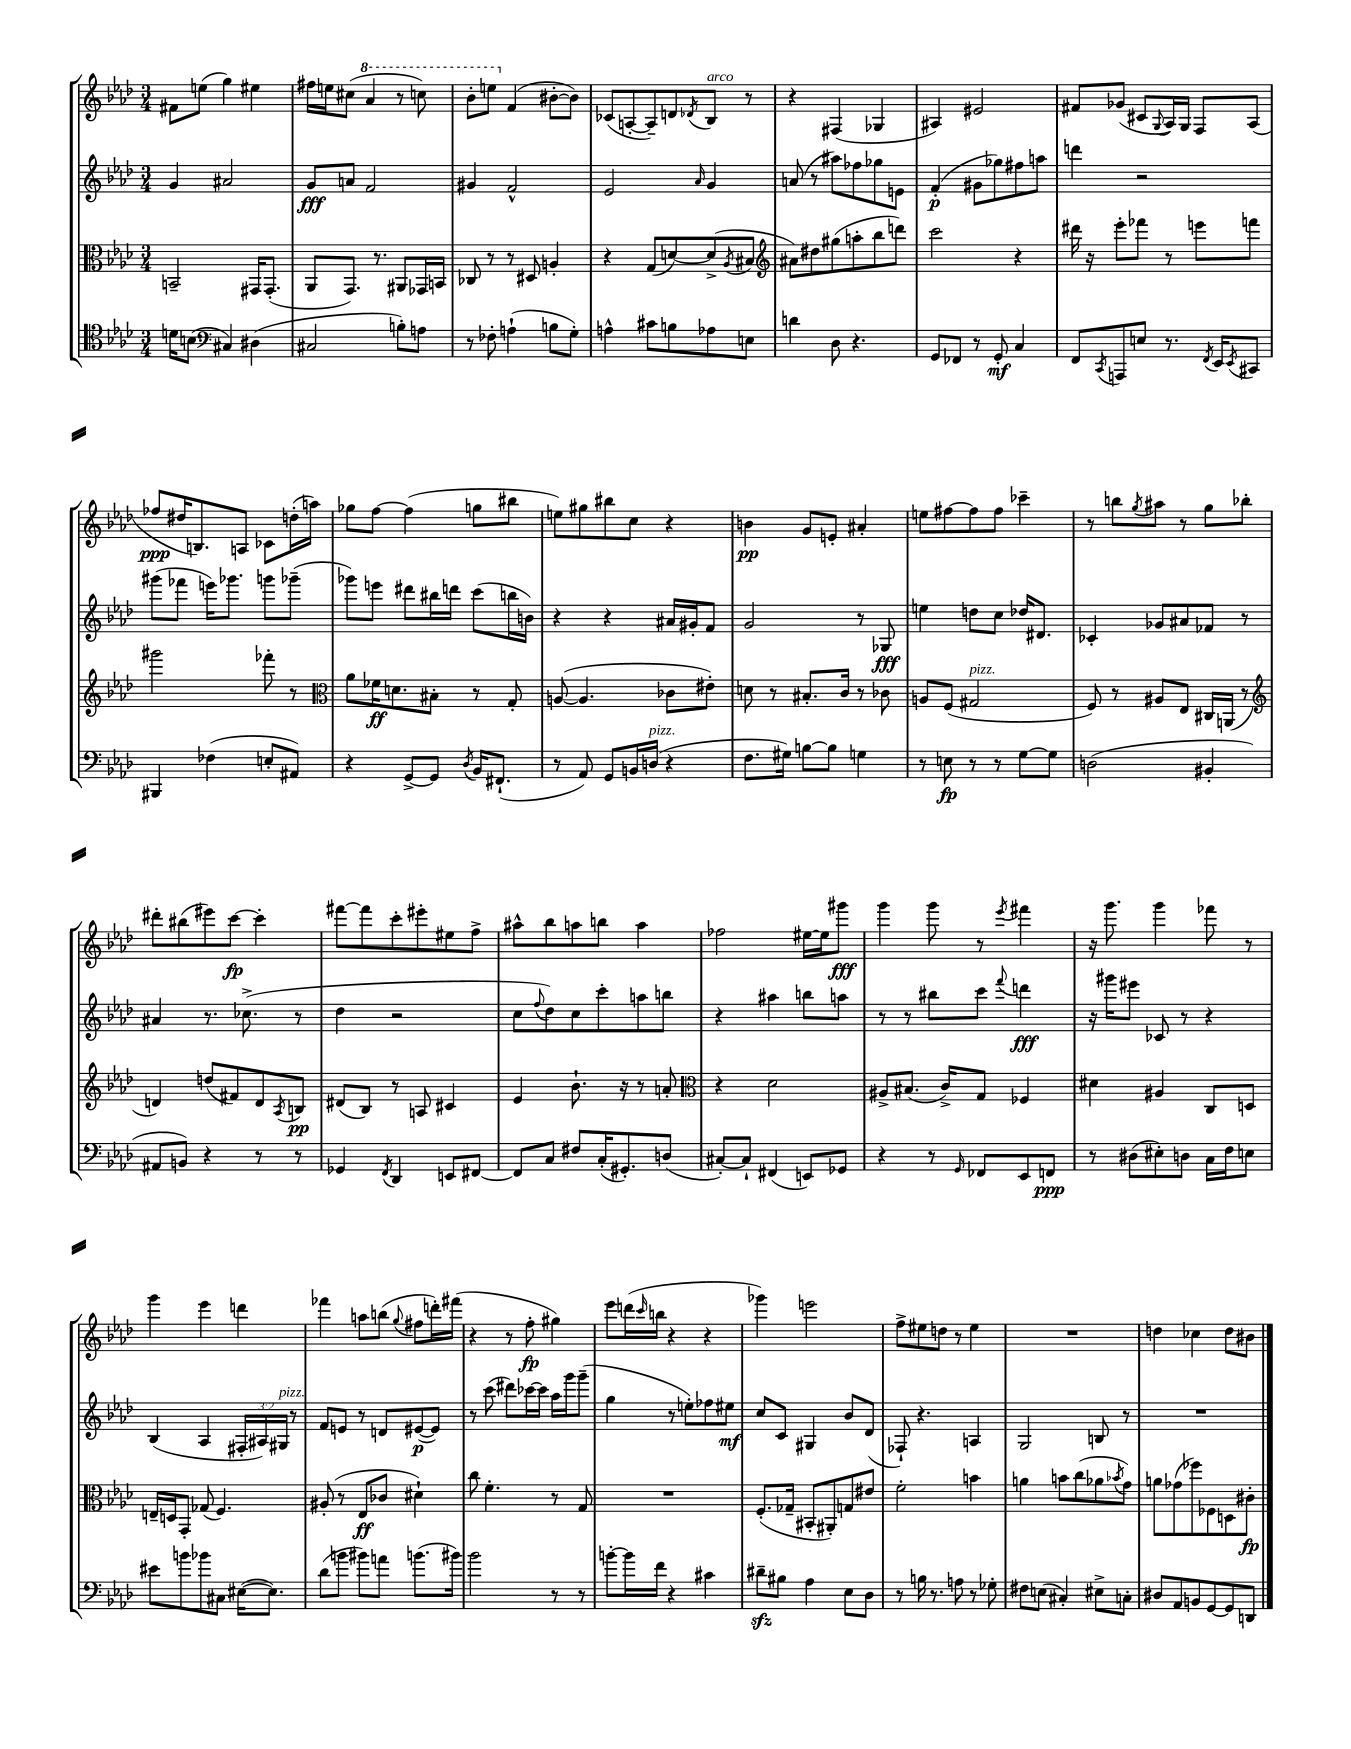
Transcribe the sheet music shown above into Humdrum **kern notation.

**kern	**kern	**kern	**kern
*staff4	*staff3	*staff2	*staff1
*clefC4	*clefC3	*clefG2	*clefG2
*k[b-e-a-d-]	*k[b-e-a-d-]	*k[b-e-a-d-]	*k[b-e-a-d-]
*M3/4	*M3/4	*M3/4	*M3/4
16d\LK	2BB~/	4g/	8f#\L
(8.B\J	.	.	.
.	.	.	(8ee\J
*clefF4	*	*	*
4C#/)	.	2a#/	4gg\)
(4D#\	16GG#/LK	.	4ee#\
.	(8.GG#'/J	.	.
=	=	=	=
2C#/	8AA-/L	8g/L	16ff#\LL
.	.	.	16ee\J
.	8.GG/J)	8a/J	(8cc#\J
.	.	2f/	4aa-/
.	8.r	.	.
8B'\L)	8AA#/L	.	8r
8A\J	16GG-/L	.	8ccc\)
.	16BB/JJ	.	.
=	=	=	=
8r	8C-/	4g#/	8bb-'\L
8F-'\	8r	.	8eee\J
(4A`\	8r	2f^^/	(4f/
.	8D#/	.	.
8B\L	4A'/	.	[8b#'\L
8G'\J)	.	.	8b#\]J)
=	=	=	=
4A^^\	4r	2e-/	(8c-/L
.	.	.	[8A'/
8c#\L	(8G/L	.	8A~/])
8B\	[8d/)	.	8d/
.	.	16qqa-/	8qd-/
8A-\	(8d^/]	4g/	8B-/J
.	8qA-/	.	.
8E\J	8B#/J	.	8r
=	=	=	=
*	*clefG2	*	*
4d\	8a#\L)	(8a/	4r
.	8dd#\	8r	.
8D-\	(8gg#\	8aa#\L)	(4F#/
4.r	8aa'\	8ff-\	.
.	8bb-\	8gg-\	4G-/
.	8ddd\J)	8e\J	.
=	=	=	=
8GG/L	2ccc\	(4f'/	4A#/)
8FF-/J	.	.	.
8r	.	8g#\L	2e#/
8GG'/	.	8gg-\)	.
4C/	4r	8ff#\	.
.	.	8aa\J	.
=	=	=	=
8FF/L	16ddd#\	4ddd\	8f#/L
.	16r	.	.
8qCC/	.	.	.
8AAA/	8eee-'\L	.	(8g-/J
8E/J	8fff-\J	2r	8c#/L
.	.	.	8qqG/
8.r	8r	.	16A-/L)
.	.	.	16G/JJ
.	8eee\L	.	8F/L
8qFF/	.	.	.
16EE-/LK	.	.	.
8qEE-/	.	.	.
8CC#/J	8fff\J	.	(8A-/J
=	=	=	=
4BBB#/	2ggg#\	(8ggg#\L	8ff-/L
.	.	8fff-\J	16dd#/K
.	.	.	8.B/)
(4F-\	.	16eee\LK)	.
.	.	8.ggg-\J	.
.	.	.	8A/J
8E'/L	8fff-'\	8ggg\L	8c-\L
8AA#/J)	8r	(8ggg-~\J	(16dd'\L
.	.	.	16aa\JJ)
=	=	=	=
*	*clefC3	*	*
4r	8a-\L	8ggg-\L)	8gg-\L
.	16f-\K	8eee\J	[8ff\J
.	8.d\	.	.
[8GG^/L	.	8ddd#\L	(4ff\]
8GG/]J	8B#'\J	16bb#\L	.
.	.	16ddd\JJ	.
8qD-/	.	.	.
16BB-/LK	8r	(8ccc\L	8gg\L
(8.FF#`/J	.	.	.
.	8G'/	16bb\L	8bb#\J
.	.	16b\JJ)	.
=	=	=	=
8r	([8A/	4r	8ee\L)
8AA-/)	4.A/]	.	8gg#\
8GG/L	.	4r	8bb#\
16BB/L	.	.	8cc\J
(16D/JJ	.	.	.
4r	8c-\L	16a#/LL	4r
.	.	16g#'/J	.
.	8e#'\J)	8f/J	.
=	=	=	=
8.F\L	8d\	2g/	4b\
.	8r	.	.
16G#\Jk)	.	.	.
[8B\L	8.B#'/L	.	8g/L
8B\]J	.	.	8e'/J
.	16c/Jk	.	.
4G\	8r	8r	4a#'/
.	8c-\	8G-/	.
=	=	=	=
8r	8A/L	4ee\	8ee\L
8E\	(8F/J	.	[8ff#\
8r	2G#/	8dd\L	8ff#\]
8r	.	8cc\J	8ff#\J
[8G\L	.	16dd-/LK	4ccc-~\
.	.	8.d#/J	.
8G\]J	.	.	.
=	=	=	=
(2D\	8F/)	4c-'/	8r
.	8r	.	8bb\L
.	.	.	8qgg/
.	8A#/L	8g-/L	8aa#\J
.	8E-/J	8a#/	8r
4BB#'/	16C#/LL	8f-/J	8gg\L
.	(16AA/JJ	.	.
.	8r	8r	8bb-'\J
=	=	=	=
*	*clefG2	*	*
8AA#/L	4d/)	4a#/	8ddd#'\L
8BB/J)	.	.	(8bb#\
4r	(8dd/L	8.r	8eee#\)
.	8f#/)	.	[8ccc\J
.	.	(8.cc-^\	.
8r	8d/	.	4ccc'\]
.	8qA-/	.	.
8r	8B/J	8r	.
=	=	=	=
4GG-/	(8d#/L	4dd-\	[8fff#\L
.	8B-/J)	.	8fff#\]
8qFF/	.	.	.
4DD-/	8r	2r	8ccc'\
.	8A/	.	8eee#'\
8EE/L	4c#/	.	8ee#\
[8FF#/J	.	.	8ff^\J
=	=	=	=
8FF#/]L	4e-/	8cc\L	8aa#^^\L
.	.	8qqff/	.
8C/J	.	8dd-\)	8bb-\
8F#/L	8.b-`\	8cc\	8aa\
(16C'/K	.	8ccc'\	8bb\J
8.GG#'/)	16r	.	.
.	8r	8aa\	4aa\
(8D/J	8a'/	8bb\J	.
=	=	=	=
*	*clefC3	*	*
[8C#'/L)	4r	4r	2ff-\
8C#`/]J	.	.	.
(4FF#/	2d-\	4aa#\	.
8EE/L)	.	8bb\L	[16ee#\LL
.	.	.	16ee#\]J
8GG-/J	.	8aa\J	8ggg#\J
=	=	=	=
4r	8A#^/L	8r	4ggg\
.	(8.B#/J	8r	.
8r	.	8bb#\L	8ggg\
.	16c^/LK)	.	.
16qqGG/	.	.	.
8FF-/L	8G/J	8ccc\J	8r
.	.	8qqfff/	8qeee-/
8EE-/	4F-/	4ddd\	4fff#\
8FF/J	.	.	.
=	=	=	=
8r	4d#\	16r	16r
.	.	16ggg#\LK	8.ggg\
(8D#\L	.	8eee#\J	.
8E#'\)	4A#/	8c-/	4ggg\
8D\J	.	8r	.
16C\LL	8C/L	4r	8fff-\
16F\J	.	.	.
8E\J	8D/J	.	8r
=	=	=	=
8e#\L	16E~/LL	(4B-/	4ggg\
.	16D/J	.	.
8b\	8GG'/J	.	.
8b-\	(8G-/	4A-/	4eee-\
8C#\J	4.F/)	.	.
([16E#\LK	.	24F#'/LL	4ddd\
.	.	24A#/)	.
8.E#\]J)	.	.	.
.	.	24G#/JJ	.
.	.	8r	.
=	=	=	=
(8d-\L	(8A#'/	8f/L	4fff-\
8b\J	8r	8e/J	.
8b#\L)	8E-/L	8r	8aa\L
8a\J	8c-/J	8d/L	(8bb\J
.	.	.	8qqgg/
(8.b\L	4d#`\)	([8e#/	8ff#\L
.	.	8e#/]J)	16ddd'\L)
16b#\Jk)	.	.	(16fff#\JJ
=	=	=	=
2b-\	8cc\	8r	4r
.	4.f'\	(8ccc\	.
.	.	8ddd#\L)	8r
.	.	[16ccc-\L	8ff'\
.	.	16ccc-\]JJ	.
8r	8r	16aa-\LL	4gg#\)
.	.	16ggg\J	.
8r	8G/	(8ggg~\J	.
=	=	=	=
[8b'\L	2.r	4gg\	8eee-\L
16b\]L	.	.	(16ddd\L
.	.	.	16qqccc/
16f\JJ	.	.	16bb\JJ
4r	.	8r	4r
.	.	8ee'\L)	.
4c#\	.	8ff-\	4r
.	.	8ee#\J	.
=	=	=	=
8d#~\L	(8.F'/L	8cc/L	4ggg-\)
8B#\J	.	8c/J	.
.	16G-~/Jk	.	.
4A-\	8BB#'/L	4G#/	2eee\
.	8AA#'/)	.	.
8E-\L	8G/	8b-/L	.
8D-\J	8e#/J	(8d-/J	.
=	=	=	=
8r	2f'\	8F-`/)	8ff^\L
16B\	.	4.r	8ee#\
8.r	.	.	.
.	.	.	8dd\J
8A\	.	.	8r
8r	4b\	4A/	4ee#\
8G-'\	.	.	.
=	=	=	=
8F#\L	4a\	2G/	2.r
(8E\J	.	.	.
4C#'/)	8b\L	.	.
.	(8cc\	.	.
8E#^\L	8a-\	8B/	.
.	8qb-/	.	.
8C'\J	8g\J)	8r	.
=	=	=	=
8D#/L	8a\L	2.r	4dd\
8AA-/	(8g-\	.	.
8BB/	8ff-\)	.	4cc-\
[8GG/	8F-\	.	.
8GG/]	8D\	.	8dd\L
8DD/J	8c#'\J	.	8b#\J
==	==	==	==
*-	*-	*-	*-
